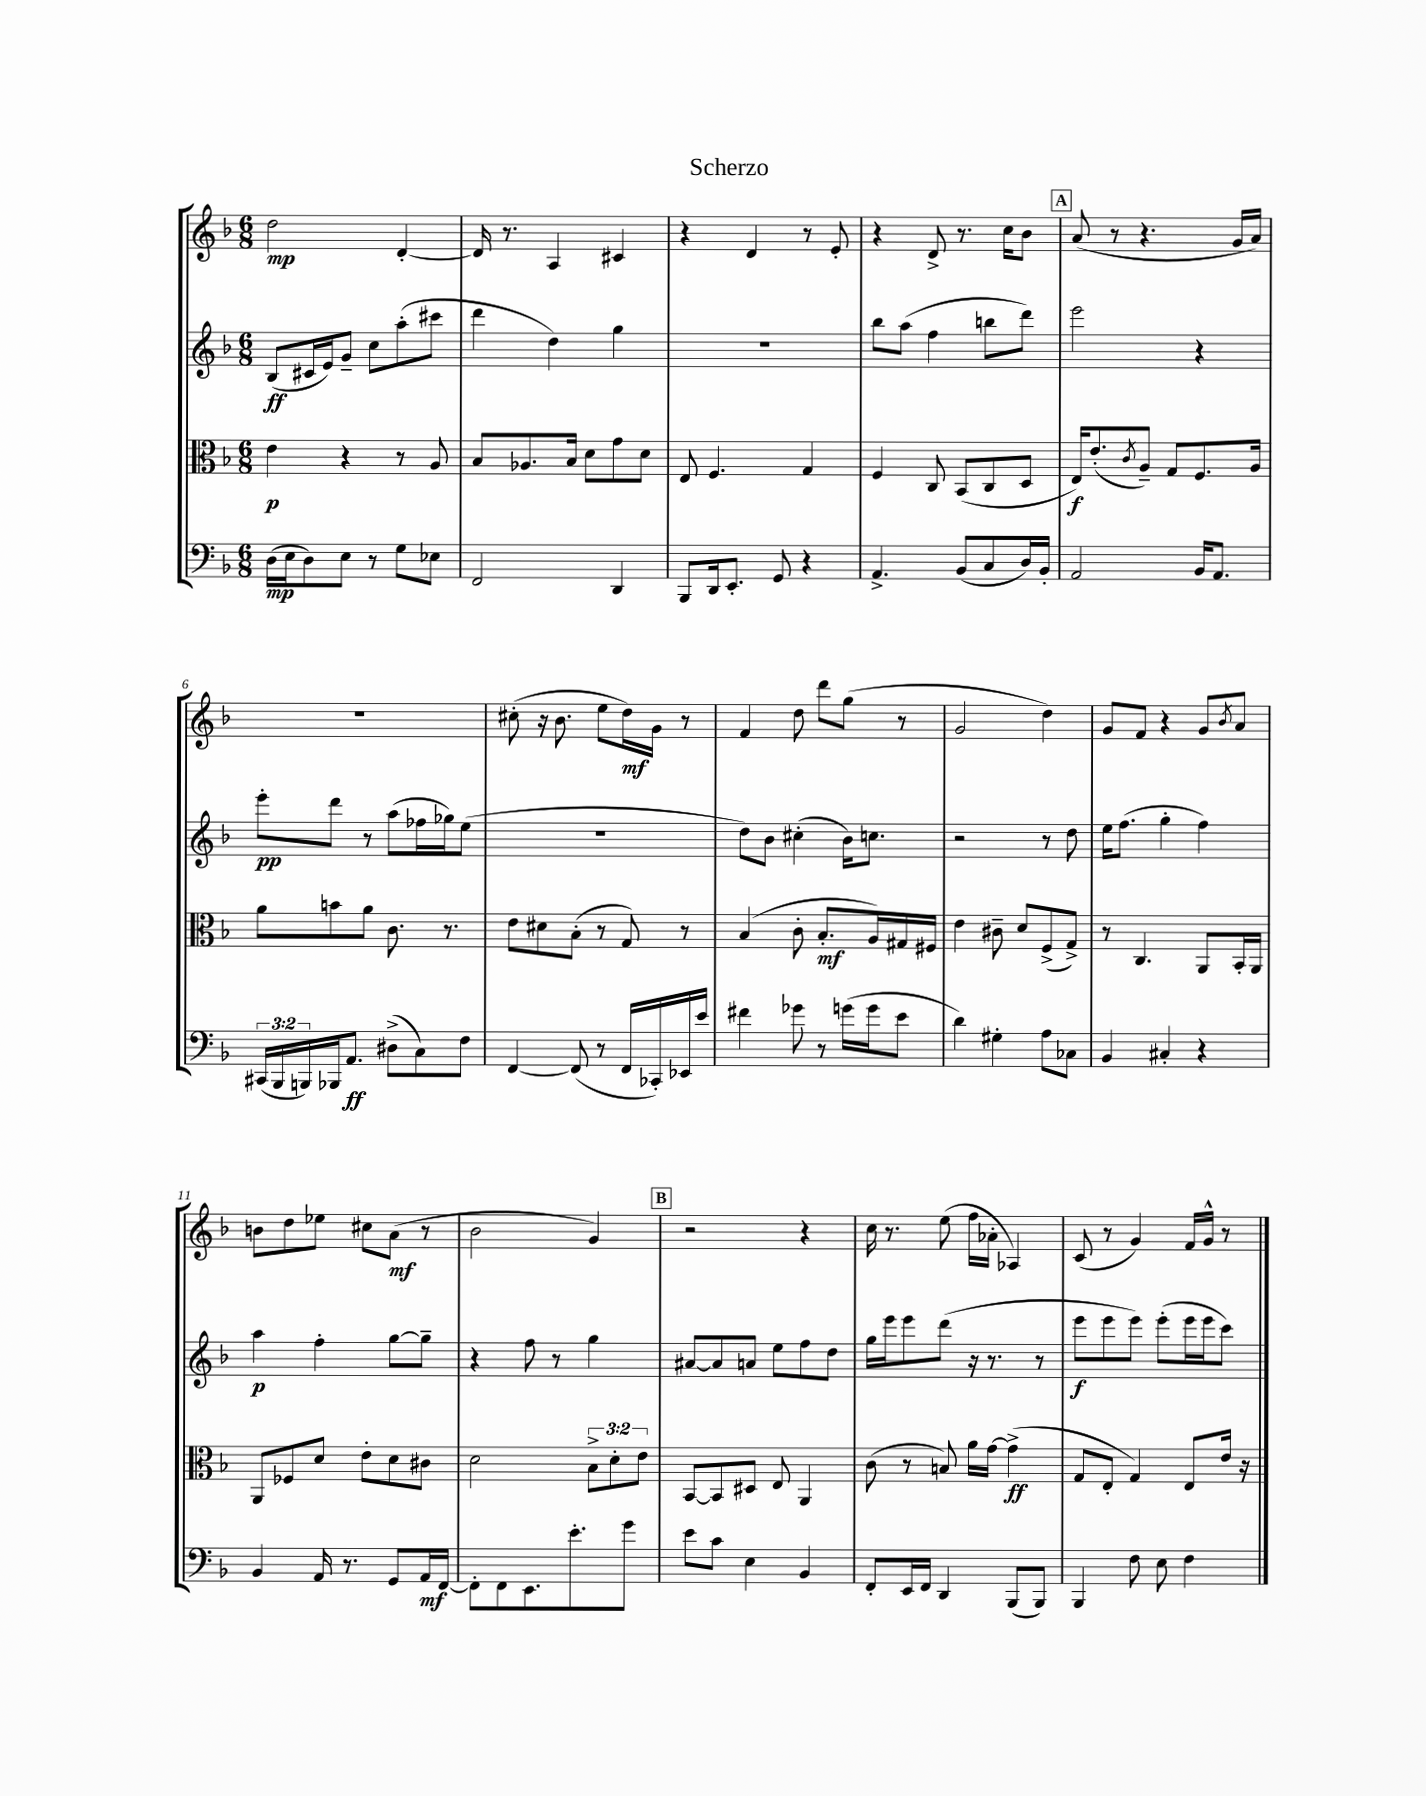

**kern	**dynam	**kern	**dynam	**kern	**dynam	**kern	**dynam
*part4	*part4	*part3	*part3	*part2	*part2	*part1	*part1
*staff4	*staff4	*staff3	*staff3	*staff2	*staff2	*staff1	*staff1
*clefF4	*	*clefC3	*	*clefG2	*	*clefG2	*
*k[b-]	*	*k[b-]	*	*k[b-]	*	*k[b-]	*
*M6/8	*	*M6/8	*	*M6/8	*	*M6/8	*
=1	=1	=1	=1	=1	=1	=1	=1
(16D\LL	mp	4e\	p	(8B-/L	ff	2dd\	mp
16E\J	.	.	.	.	.	.	.
8D\)	.	.	.	16c#X/L	.	.	.
.	.	.	.	16e/J)	.	.	.
8E\J	.	4r	.	8g~/J	.	.	.
8r	.	.	.	8cc\L	.	.	.
8G\L	.	8r	.	(8aa'\	.	[4d'/	.
8E-X\J	.	8A/	.	8ccc#X\J	.	.	.
=2	=2	=2	=2	=2	=2	=2	=2
2FF/	.	8B-/L	.	4ddd\	.	16d/]	.
.	.	.	.	.	.	8.r	.
.	.	8.A-X/	.	.	.	.	.
.	.	.	.	4dd\)	.	4A/	.
.	.	16B-/Jk	.	.	.	.	.
.	.	8d\L	.	.	.	.	.
4DD/	.	8g\	.	4gg\	.	4c#X/	.
.	.	8d\J	.	.	.	.	.
=3	=3	=3	=3	=3	=3	=3	=3
8BBB-/L	.	8E/	.	2.r	.	4r	.
16DD/k	.	4.F/	.	.	.	.	.
8.EE'/J	.	.	.	.	.	.	.
.	.	.	.	.	.	4d/	.
8GG/	.	.	.	.	.	.	.
4r	.	4G/	.	.	.	8r	.
.	.	.	.	.	.	8e'/	.
=4	=4	=4	=4	=4	=4	=4	=4
4.AA^/	.	4F/	.	8bb-\L	.	4r	.
.	.	.	.	(8aa\J	.	.	.
.	.	8C/	.	4ff\	.	8d^/	.
(8BB-/L	.	(8BB-/L	.	.	.	8.r	.
8C/	.	8C/	.	8bbn\L	.	.	.
.	.	.	.	.	.	16cc\KL	.
16D/L)	.	8D/J	.	8ddd\J)	.	8b-\J	.
16BB-'/JJ	.	.	.	.	.	.	.
!!LO:REH:place=s1:t=A
=5	=5	=5	=5	=5	=5	=5	=5
2AA/	.	16E/KL)	f	2eee\	.	(8a/	.
.	.	(8.e'/	.	.	.	.	.
.	.	.	.	.	.	8r	.
.	.	8qc/	.	.	.	.	.
.	.	8A~/J)	.	.	.	4.r	.
.	.	8G/L	.	.	.	.	.
16BB-/KL	.	8.F/	.	4r	.	.	.
8.AA/J	.	.	.	.	.	.	.
.	.	.	.	.	.	16g/LL	.
.	.	16A/Jk	.	.	.	16a/JJ)	.
!!LO:LB:g=z
=6	=6	=6	=6	=6	=6	=6	=6
(24CC#X/LL	.	8a\L	.	8eee'\L	pp	2.r	.
24BBB-/	.	.	.	.	.	.	.
24BBBn/)	.	.	.	.	.	.	.
16BBB-X/J	.	8bn\	.	8ddd\J	.	.	.
8.AA/J	ff	.	.	.	.	.	.
.	.	8a\J	.	8r	.	.	.
(8D#X^\L	.	8.c\	.	(8aa\L	.	.	.
8C\)	.	.	.	16ff-X\L	.	.	.
.	.	8.r	.	16gg-X\J)	.	.	.
8F\J	.	.	.	(8ee\J	.	.	.
=7	=7	=7	=7	=7	=7	=7	=7
[4FF/	.	8e\L	.	2.r	.	(8cc#X'\	.
.	.	8d#X\	.	.	.	16r	.
.	.	.	.	.	.	8.b-\	.
(8FF/]	.	(8B-'\J	.	.	.	.	.
8r	.	8r	.	.	.	8ee\L	.
16FF/LL	.	8G/)	.	.	.	16dd\L)	mf
16CC-X'/)	.	.	.	.	.	16g\JJ	.
16EE-X/	.	8r	.	.	.	8r	.
16e/JJ	.	.	.	.	.	.	.
=8	=8	=8	=8	=8	=8	=8	=8
4f#X\	.	(4B-/	.	8dd\L)	.	4f/	.
.	.	.	.	8b-\J	.	.	.
8g-X\	.	8c'\	.	(4cc#X'\	.	8dd\	.
8r	.	8.B-'/L	mf	.	.	8ddd\L	.
(16gn\LL	.	.	.	16b-\KL)	.	(8gg\J	.
16g\J	.	16A/L)	.	8.ccn\J	.	.	.
8e\J	.	16G#X/	.	.	.	8r	.
.	.	16F#X/JJ	.	.	.	.	.
=9	=9	=9	=9	=9	=9	=9	=9
4d\)	.	4e\	.	2r	.	2g/	.
4G#X'\	.	8c#X~\	.	.	.	.	.
.	.	8d/L	.	.	.	.	.
8A\L	.	(8F^/	.	8r	.	4dd\)	.
8C-X\J	.	8G^/J)	.	8dd\	.	.	.
=10	=10	=10	=10	=10	=10	=10	=10
4BB-/	.	8r	.	16ee\KL	.	8g/L	.
.	.	.	.	(8.ff\J	.	.	.
.	.	4.C/	.	.	.	8f/J	.
4C#X'/	.	.	.	4gg'\	.	4r	.
4r	.	8AA/L	.	4ff\)	.	8g/L	.
.	.	.	.	.	.	8qb-/	.
.	.	16BB-'/L	.	.	.	8a/J	.
.	.	16AA/JJ	.	.	.	.	.
!!LO:LB:g=z
=11	=11	=11	=11	=11	=11	=11	=11
4BB-/	.	8AA/L	.	4aa\	p	8bn\L	.
.	.	8F-X/	.	.	.	8dd\	.
16AA/	.	8d/J	.	4ff'\	.	8ee-X\J	.
8.r	.	.	.	.	.	.	.
.	.	8e'\L	.	.	.	8cc#X\L	.
8GG/L	.	8d\	.	[8gg\L	.	(8a\J	mf
16AA/L	mf	8c#X\J	.	8gg~\J]	.	8r	.
[16FF/JJ	.	.	.	.	.	.	.
=12	=12	=12	=12	=12	=12	=12	=12
8FF'\L]	.	2d\	.	4r	.	2b-\	.
8FF\	.	.	.	.	.	.	.
8.EE\	.	.	.	8ff\	.	.	.
.	.	.	.	8r	.	.	.
8.e'\	.	.	.	.	.	.	.
.	.	12B-^\L	.	4gg\	.	4g/)	.
.	.	12d'\	.	.	.	.	.
8g\J	.	.	.	.	.	.	.
.	.	12e\J	.	.	.	.	.
!!LO:REH:place=s1:t=B
=13	=13	=13	=13	=13	=13	=13	=13
8e\L	.	[8BB-/L	.	[8a#X/L	.	2r	.
8c\J	.	8BB-/]	.	8a#/]	.	.	.
4E\	.	8D#X/J	.	8an/J	.	.	.
.	.	8E/	.	8ee\L	.	.	.
4BB-/	.	4AA/	.	8ff\	.	4r	.
.	.	.	.	8dd\J	.	.	.
=14	=14	=14	=14	=14	=14	=14	=14
8FF'/L	.	(8c\	.	16gg\LL	.	16cc\	.
.	.	.	.	16eee\J	.	8.r	.
16EE/L	.	8r	.	8eee\	.	.	.
16FF/JJ	.	.	.	.	.	.	.
4DD/	.	8Bn/)	.	(8ddd\J	.	(8ee\	.
.	.	16a\LL	.	16r	.	16ff\LL	.
.	.	[16g\JJ	.	8.r	.	16a-X'\JJ	.
(8BBB-/L	.	(4g^\]	ff	.	.	4A-X/)	.
8BBB-/J)	.	.	.	8r	.	.	.
=15	=15	=15	=15	=15	=15	=15	=15
4BBB-/	.	8G/L	.	8eee\L	f	(8c/	.
.	.	8E'/J	.	8eee\	.	8r	.
8F\	.	4G/)	.	8eee\J)	.	4g/)	.
8E\	.	.	.	(8eee'\L	.	.	.
4F\	.	8E/L	.	16eee\L	.	16f/LL	.
.	.	.	.	16eee\J	.	16g^^/JJ	.
.	.	16e/Jk	.	8ccc\J)	.	8r	.
.	.	16r	.	.	.	.	.
==	==	==	==	==	==	==	==
*-	*-	*-	*-	*-	*-	*-	*-
